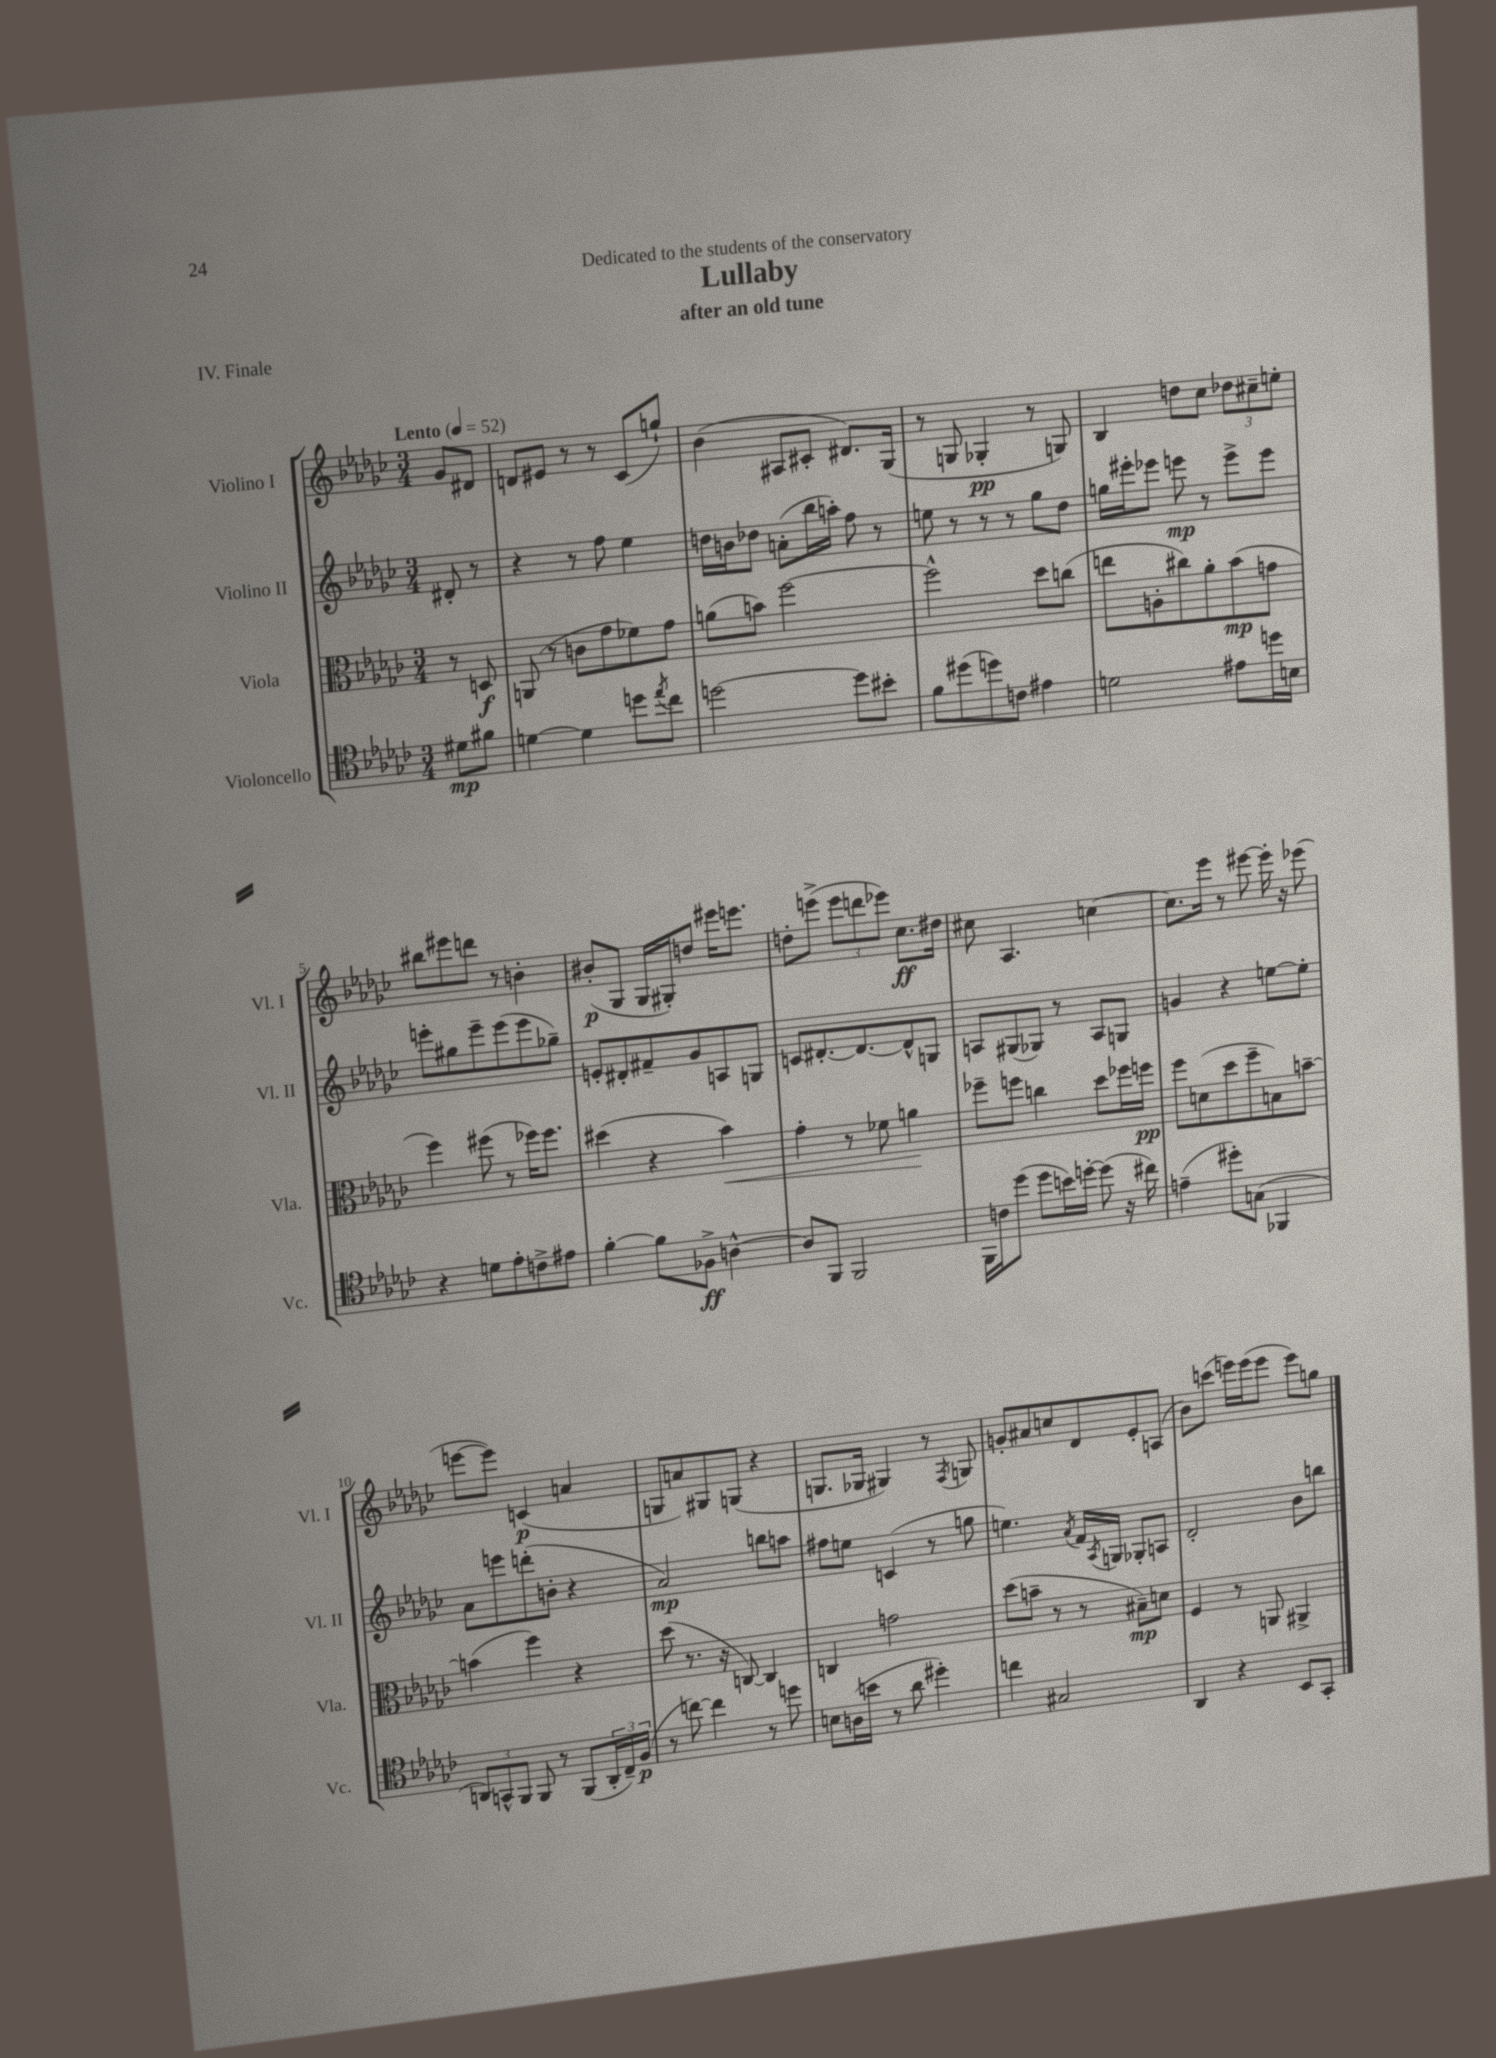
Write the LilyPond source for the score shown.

\header { title = "Lullaby" subtitle = "after an old tune" dedication = "Dedicated to the students of the conservatory" piece = "IV. Finale" }
<<
\new StaffGroup <<
\new Staff = "s0" \with { instrumentName = "Violino I" shortInstrumentName = "Vl. I" } {
    \clef treble \key ges \major \numericTimeSignature \time 3/4 \partial 4 \tempo "Lento" 4 = 52
    ges'8 dis'8 |
    d'8 eis'8 r8 r8 ces'8( g''8-!) |
    bes'4( ais8 cis'8-. dis'8.) ges16( |
    r8 g8 ges4-.\pp r8 g8) |
    bes4 d''8 ces''8 \tuplet 3/2 { des''8 cis''8-- e''8-. } |
    bis''8 eis'''8 d'''8 r8 b'4-. |
    bis'8-.\p( ges8 ges16 gis16-.) d''8 eis'''16 e'''8. |
    d''8-. e'''8->( \tuplet 3/2 { e'''8 d'''8 ees'''8) } ces''8.\ff dis''16 |
    cis''8 aes4. c''4~ |
    c''8. ees'''16 r8 eis'''8~ eis'''16-. r16 ees'''8( |
    e'''8~ e'''8) c'4\p( a'4 |
    g8 a'8) gis8 g8( r4 |
    g8. ges16 gis4) r8 \acciaccatura { f8 } g8 |
    g'8-. ais'8 c''8 des'8 ees'8-. a8( |
    bes'8) c'''8( e'''16) e'''16( e'''8 e'''8) g''8 \bar "|." |
}
\new Staff = "s1" \with { instrumentName = "Violino II" shortInstrumentName = "Vl. II" } {
    \clef treble \key ges \major \numericTimeSignature \time 3/4 \partial 4
    dis'8-. r8 |
    r4 r8 f''8 ees''4 |
    d''16 b'16 des''8 a'8-.( bes''16 a''16-.) f''8 r8 |
    e''8 r8 r8 r8 ges''8 des''8 |
    g''16 eis'''16-. ees'''8 e'''8\mp r8 e'''8-> e'''8 |
    e'''8-. gis''8 e'''8-- e'''8( e'''8 ges''8--) |
    e'8-. dis'8-. fis'8-- ges'8 a8 g8 |
    c'8 dis'8.~-. dis'8.~ dis'8-^ g8 |
    a8 gis8( ges8) r8 a8 g8 |
    g'4 r4 e''8~ e''8-. |
    aes'8 e'''8 d'''8-.( b'8-. r4 |
    aes'2\mp) b''8 a''8 |
    fis''8 e''8 c'4( r8 g''8 |
    e''4.) \acciaccatura { aes'8 } f'16 \acciaccatura { aes8 } g16 ges8-. a8 |
    des'2-. bes'8 b''8 \bar "|." |
}
\new Staff = "s2" \with { instrumentName = "Viola" shortInstrumentName = "Vla." } {
    \clef alto \key ges \major \numericTimeSignature \time 3/4 \partial 4
    r8 d8\f |
    a,8( r8 c'8 ges'8 fes'8) ges'8 |
    a'8( b'8) f''2~ |
    f''2-^ des''8 c''8( |
    e''8 a8-. cis''8) aes'8-. bes'8\mp( g'8 |
    f''4) fis''8( r8 fes''16) fes''8. |
    dis''4( r4 bes'4\<) |
    ges'4-. r8 fes'8 a'4\! |
    fes''8-- f''8 c''4 des''8 fes''16 f''16\pp |
    f''8 d'8( des''8 f''8-- b8) b'8~-- |
    b'4( f''4) r4 |
    des''8( r8. r16 c8~) c4 |
    c4 g'2 |
    des''8( b'8-- r8 r8 bis8--\mp) d'8 |
    f4 r8 a,8 ais,4-> \bar "|." |
}
\new Staff = "s3" \with { instrumentName = "Violoncello" shortInstrumentName = "Vc." } {
    \clef tenor \key ges \major \numericTimeSignature \time 3/4 \partial 4
    dis'8\mp fis'8 |
    d'4~ d'4 d''8 \acciaccatura { ees''8 } ces''8 |
    d''2~ d''8 bis'8-. |
    f'8 dis''8( d''8) c'8 eis'4 |
    d'2 eis'8 d''16 b16 |
    r4 d'8 ees'8-. c'8-> eis'8 |
    f'4~-. f'8 fes8->\ff a4~-^ |
    a8 f,8 f,2 |
    f,16 c'16 des''8( des''8 b'16) d''16~-. d''8( r16 cis''16) |
    e'4--( dis''8-.) g8( fes,4 |
    \tuplet 3/2 { a,8) g,8-^ f,8 } f,8 r8 f,8( \tuplet 3/2 { a,16-. ces16--) f16\p( } |
    r8 c''8~) c''4 r8 d''8 |
    b8 a16( b'16 r8 aes'8 dis''4-.) |
    c''4 gis2 |
    aes,4 r4 bes,8 ges,8-. \bar "|." |
}
>>
>>
